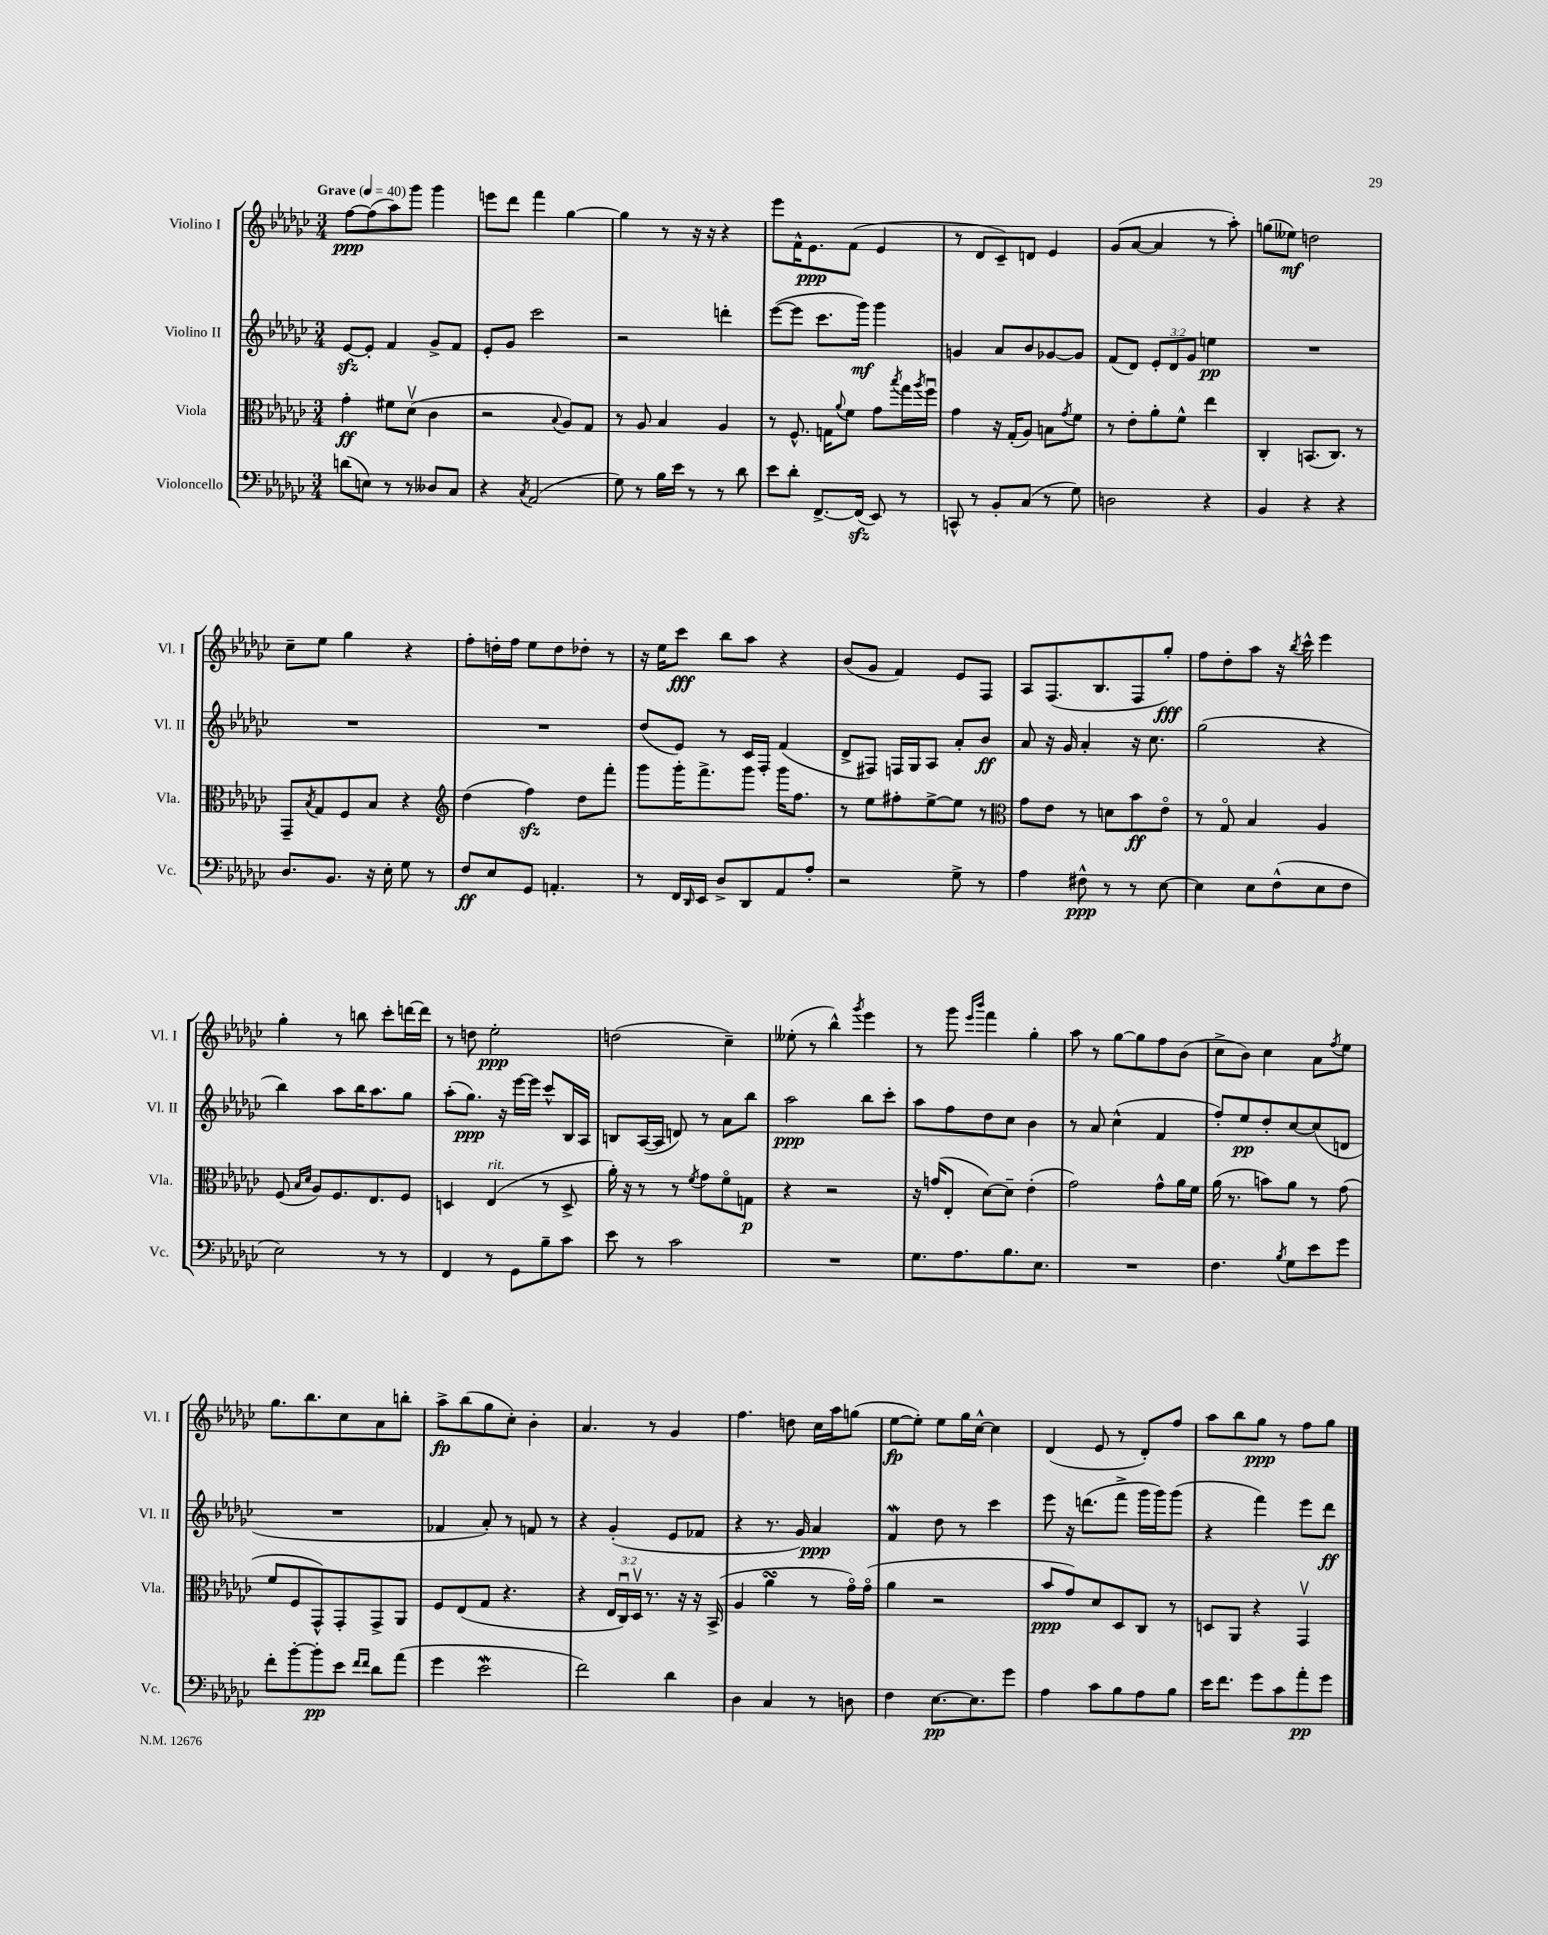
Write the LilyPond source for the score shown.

<<
\new StaffGroup <<
\new Staff = "s0" \with { instrumentName = "Violino I" shortInstrumentName = "Vl. I" } {
    \clef treble \key ges \major \numericTimeSignature \time 3/4 \tempo "Grave" 4 = 40
    f''8~\ppp f''8( aes''8) ges'''8 ges'''4 |
    e'''8 des'''8 f'''4 ges''4~ |
    ges''4 r8 r16 r16 r4 |
    ees'''8 f'16-^ ees'8.\ppp f'8( ees'4 |
    r8 des'8 ces'8--) d'8 ees'4 |
    ges'8( aes'8~ aes'4 r8 aes''8-.) |
    g''8( eeses''8\mf) d''2 |
    ces''8-- ees''8 ges''4 r4 |
    f''8-. d''16-. f''16 ees''8 d''8 des''8-. r8 |
    r16 ees''16 ces'''8\fff bes''8 aes''8 r4 |
    bes'8( ges'8 f'4) ees'8 f8 |
    aes8 f8.( bes8. f8 ges''8-.\fff) |
    f''8 des''8-. aes''8 r16 \acciaccatura { bes''8 } ces'''16-^ ees'''4 |
    ges''4-. r8 b''8 ces'''8-. d'''16~ d'''16 |
    r8 d''8 ees''2-.\ppp |
    d''2( ces''4--) |
    eeses''8-.( r8 bes''4-^) \acciaccatura { ges'''8 } ees'''4 |
    r8 ges'''8 \grace { ees'''16 bes'''16 } f'''4 ges''4-. |
    aes''8 r8 ges''8~ ges''8 f''8 bes'8( |
    ces''8-> bes'8) ces''4 aes'8 \acciaccatura { f''8 } ees''8 |
    ges''8. bes''8. ces''8 aes'8 b''8-. |
    aes''8->\fp bes''8( ges''8 ces''8-.) bes'4-. |
    aes'4. r8 ges'4 |
    f''4. d''8 ces''16 aes''16 g''8( |
    ees''8~\fp ees''8-.) ees''8 ges''16 ces''16~-^ ces''4 |
    des'4( ees'8 r8 des'8-.) f''8 |
    aes''8 bes''8 ges''8\ppp r8 f''8 ges''8 \bar "|." |
}
\new Staff = "s1" \with { instrumentName = "Violino II" shortInstrumentName = "Vl. II" } {
    \clef treble \key ges \major \numericTimeSignature \time 3/4 \override Staff.TupletNumber.text = #tuplet-number::calc-fraction-text
    ees'8~\sfz ees'8-. f'4 ges'8-> f'8 |
    ees'8-. ges'8 ces'''2 |
    r2 d'''4-. |
    ees'''8~( ees'''8 ces'''8. ges'''16\mf) ges'''4 |
    g'4 aes'8 bes'8 ges'8~ ges'8 |
    f'8( des'8) \tuplet 3/2 { ees'8-. des'8 ges'8 } e''4\pp |
    R2. |
    R2. |
    R2. |
    des''8( ees'8) r8 ces'16 f16-. f'4( |
    des'8-> fis8) f16 ges16 aes8 aes'8-. bes'8\ff |
    aes'8 r16 ges'16 aes'4-. r16 ces''8. |
    ges''2( r4 |
    bes''4) aes''8 bes''16 aes''8. ges''8 |
    aes''8-.( ges''8.\ppp) r16 ees'''16~ ees'''16 ces'''8-^ bes16 aes16 |
    b8 aes16~( aes16 d'8) r8 aes'8 bes''8 |
    aes''2\ppp bes''8 ces'''8-. |
    aes''8 f''8 des''8 ces''8 bes'4 |
    r8 aes'8 ces''4-^( f'4 |
    f''8-.) ees''8\pp des''8-. ces''8~ ces''8( d'8 |
    R2. |
    fes'4 aes'8-.) r8 f'8 r8 |
    r4 ges'4-.( ees'8 fes'8 |
    r4 r8. ges'16) aes'4\ppp |
    f'4\mordent des''8 r8 ces'''4 |
    ees'''8 r16 d'''8.( f'''8-> ges'''16 ges'''16) ges'''8( |
    r4 f'''4) ees'''8 des'''8\ff \bar "|." |
}
\new Staff = "s2" \with { instrumentName = "Viola" shortInstrumentName = "Vla." } {
    \clef alto \key ges \major \numericTimeSignature \time 3/4 \override Staff.TupletNumber.text = #tuplet-number::calc-fraction-text
    ges'4-.\ff fis'8 des'8\upbow( ces'4 |
    r2 \appoggiatura { bes8 } aes8) ges8 |
    r8 aes8 bes4 aes4 |
    r8 f8.-^ g16 \appoggiatura { aes'8 } f'8 ges'8 \acciaccatura { bes''8 } ges''16 \acciaccatura { aes''8 } f''16\downbow |
    ges'4 r16 ges16-.( aes8) b8 \acciaccatura { ges'8 } f'8 |
    r8 ees'8-. aes'8-. f'8-^ ees''4 |
    ces4-. b,8.( ces8.) r8 |
    ges,8-- \acciaccatura { bes8 } ges8 f8 bes8 r4 |
    \clef treble des''4( f''4\sfz) des''8 f'''8-. |
    ges'''8 ges'''16-. f'''8.-> ges'''8 ges'''16 f''8. |
    r8 ees''8 fis''8-. ees''8~-> ees''8 r8 |
    \clef alto ges'8 ees'8 r8 d'8 bes'8\ff ees'8\flageolet |
    r8 ges8\flageolet bes4 aes4 |
    f8( \grace { bes16 des'16 } aes8) f8. ees8. f8 |
    d4 ees4^\markup { \italic "rit." }( r8 d8-> |
    aes'16-.) r16 r8 r8 \acciaccatura { f'8 } ges'8 f'8\flageolet g8\p |
    r4 r2 |
    r16 g'16( ees8-. des'8~) des'8-- ees'4-.( |
    ges'2) ges'8-^ aes'16 f'16 |
    aes'16( r8. b'8) aes'8 r8 ges'8( |
    f'8 f8 ges,8-^) ges,8-. ges,8-> aes,8 |
    f8 ees8( ges8 r4. |
    r4 \tuplet 3/2 { ees16 ces16\downbow) des16\upbow } r8. r16 r16 bes,16->( |
    aes4 aes'4\turn r8 ges'16\flageolet) ges'16\flageolet( |
    aes'4 r2 |
    bes'8\ppp ges'8) des'8 des8 ces8 r8 |
    d8 aes,8 r4 ges,4\upbow \bar "|." |
}
\new Staff = "s3" \with { instrumentName = "Violoncello" shortInstrumentName = "Vc." } {
    \clef bass \key ges \major \numericTimeSignature \time 3/4
    d'8( e8) r8 r8 deses8 ces8 |
    r4 \acciaccatura { ces8 } aes,2( |
    ges8) r8 bes16 ees'16 r8 r8 des'8 |
    ees'8 des'8-. f,8.~-> f,16\sfz( ees,8) r8 |
    c,8-^ r8 bes,8-. ces8( r8 ges8) |
    d2 r4 |
    bes,4 r4 r4 |
    des8. bes,8. r16 ees16-. ges8 r8 |
    f8\ff ees8 ges,8 a,4.-. |
    r8 f,16 \grace { des,16 } ees,16 des8-> des,8 aes,8 aes8-. |
    r2 ges8-> r8 |
    aes4 fis8-^\ppp r8 r8 ees8~ |
    ees4 ees8 f8-^( ees8 f8 |
    ees2) r8 r8 |
    f,4 r8 ges,8 bes8-- ces'8 |
    ees'8 r8 ces'2 |
    R2. |
    ges8. aes8. bes8. ees8. |
    R2. |
    f4. \acciaccatura { bes8 } ges8 ees'8 ges'8 |
    f'8-. bes'8~-. bes'8-.\pp ees'8 \grace { f'16 f'16 } des'8 aes'8( |
    ges'4 ees'2\mordent |
    f'2) des'4 |
    des4 ces4 r8 d8 |
    f4 ees8.~\pp ees8. ges'8 |
    aes4 ces'8 bes8 aes8 bes8 |
    ees'16 f'8. ges'8 ces'8 aes'8-.\pp ges'8 \bar "|." |
}
>>
>>
\layout { \context { \Score \remove "Bar_number_engraver" } }
